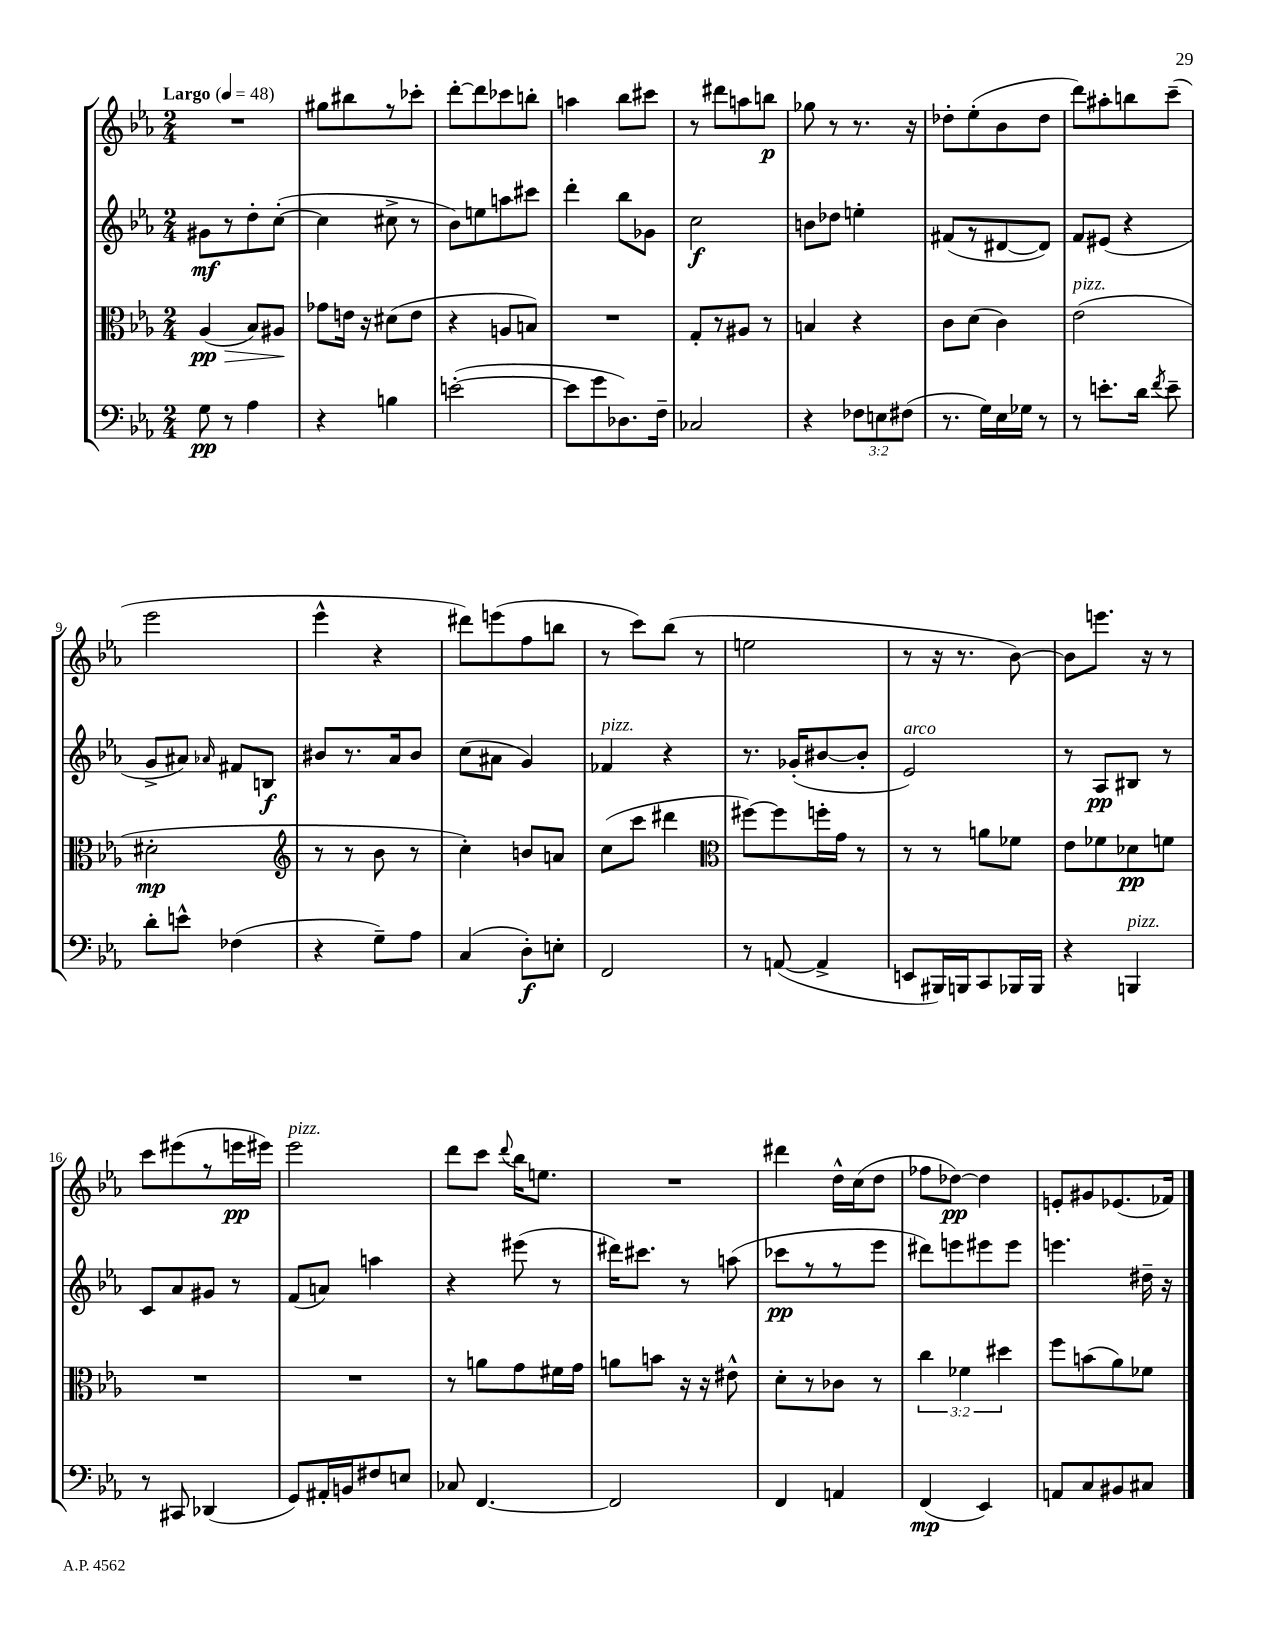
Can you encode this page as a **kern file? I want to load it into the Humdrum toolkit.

**kern	**kern	**kern	**kern
*staff4	*staff3	*staff2	*staff1
*clefF4	*clefC3	*clefG2	*clefG2
*k[b-e-a-]	*k[b-e-a-]	*k[b-e-a-]	*k[b-e-a-]
*M2/4	*M2/4	*M2/4	*M2/4
*MM48	*MM48	*MM48	*MM48
8G\	(4A-/	8g#\L	2r
8r	.	8r	.
4A-\	8B-/L)	8dd'\	.
.	8A#/J	([8cc'\J	.
=	=	=	=
4r	8g-\L	4cc\]	8gg#\L
.	16e\Jk	.	8bb#\
.	16r	.	.
4B\	(8d#\L	8cc#^\	8r
.	8e\J	8r	8ccc-'\J
=	=	=	=
([2e'\	4r	8b-\L)	[8ddd'\L
.	.	8ee\	8ddd\]
.	8A/L	8aa\	8ccc-\
.	8B/J)	8ccc#\J	8bb'\J
=	=	=	=
8e\]L	2r	4ddd'\	4aa\
8g\	.	.	.
8.D-\)	.	8bb-\L	8bb-\L
.	.	8g-\J	8ccc#\J
16F~\Jk	.	.	.
=	=	=	=
2C-/	8G'/L	2cc\	8r
.	8r	.	8ddd#\L
.	8A#/J	.	8aa\
.	8r	.	8bb\J
=	=	=	=
4r	4B/	8b\L	8gg-\
.	.	8dd-\J	8r
12F-\L	4r	4ee'\	8.r
12E\	.	.	.
(12F#\J	.	.	.
.	.	.	16r
=	=	=	=
8.r	8c\L	(8f#/L	8dd-'\L
.	(8d\J	8r	(8ee-'\
16G\LL)	.	.	.
16E-\	4c\)	[8d#/	8b-\
16G-\JJ	.	.	.
8r	.	8d#/]J)	8dd-\J
=	=	=	=
8r	(2e-\	8f/L	8ddd\L)
8.e'\L	.	(8e#/J	8aa#'\
.	.	4r	8bb\
16d\Jk	.	.	.
8qf/	.	.	.
8e~\	.	.	(8ccc~\J
=	=	=	=
8d'\L	2d#'\	8g^/L	2eee-\
8e^^\J	.	8a#/J)	.
.	.	16qqa-/	.
(4F-\	.	8f#/L	.
.	.	8B/J	.
=	=	=	=
*	*clefG2	*	*
4r	8r	8b#/L	4eee-^^\
.	8r	8.r	.
8G~\L)	8b-\	.	4r
.	.	16a-/k	.
8A-\J	8r	8b#/J	.
=	=	=	=
(4C/	4cc'\)	(8cc\L	8ddd#\L)
.	.	8a#\J	(8eee\
8D'\L)	8b/L	4g/)	8ff\
8E'\J	8a/J	.	8bb\J
=	=	=	=
2FF/	(8cc\L	4f-/	8r
.	8ccc\J	.	8ccc\L)
.	4ddd#\	4r	(8bb-\J
.	.	.	8r
=	=	=	=
*	*clefC3	*	*
8r	[8ff#\L)	8.r	2ee\
([8AA/	8ff#\]	.	.
.	.	(16g-'/LK	.
4AA^/]	16ff'\L	[8b#/	.
.	16g\JJ	.	.
.	8r	8b#'/]J	.
=	=	=	=
8EE/L	8r	2e-/)	8r
16BBB#/L)	8r	.	16r
16BBB/J	.	.	8.r
8CC/	8a\L	.	.
16BBB-/L	8f-\J	.	[8b-\)
16BBB-/JJ	.	.	.
=	=	=	=
4r	8e-\L	8r	8b-\]L
.	8f-\	8A-/L	8.eee\J
4BBB/	8d-\	8B#/J	.
.	.	.	16r
.	8f\J	8r	8r
=	=	=	=
8r	2r	8c/L	8ccc\L
8CC#/	.	8a-/	(8eee#\
(4DD-/	.	8g#/J	8r
.	.	8r	16eee\L
.	.	.	16eee#\JJ)
=	=	=	=
8GG/L)	2r	(8f/L	2eee-\
16AA#'/L	.	8a/J)	.
16BB/J	.	.	.
8F#/	.	4aa\	.
8E/J	.	.	.
=	=	=	=
8C-/	8r	4r	8ddd\L
[4.FF/	8a\L	.	8ccc\J
.	.	.	8qqddd/
.	8g\	(8eee#\	16bb-\LK
.	.	.	8.ee\J
.	16f#\L	8r	.
.	16g\JJ	.	.
=	=	=	=
2FF/]	8a\L	16ddd#\LK)	2r
.	.	8.ccc#\J	.
.	8b\J	.	.
.	16r	8r	.
.	16r	.	.
.	8e#^^\	(8aa\	.
=	=	=	=
4FF/	8d'\L	8ccc-\L	4ddd#\
.	8r	8r	.
4AA/	8c-\J	8r	16dd^^\LL
.	.	.	(16cc\J
.	8r	8eee-\J	8dd\J
=	=	=	=
(4FF/	6cc\	8ddd#\L)	8ff-\L
.	.	8eee\	[8dd-\J)
.	6f-\	.	.
4EE-/)	.	8eee#\	4dd-\]
.	6dd#\	.	.
.	.	8eee#\J	.
=	=	=	=
8AA/L	8ff\L	4.eee\	8e'/L
8C/	(8b\	.	8g#/
8BB#/	8a-\)	.	(8.e-/
8C#/J	8f-\J	16dd#~\	.
.	.	16r	16f-/Jk)
==	==	==	==
*-	*-	*-	*-
